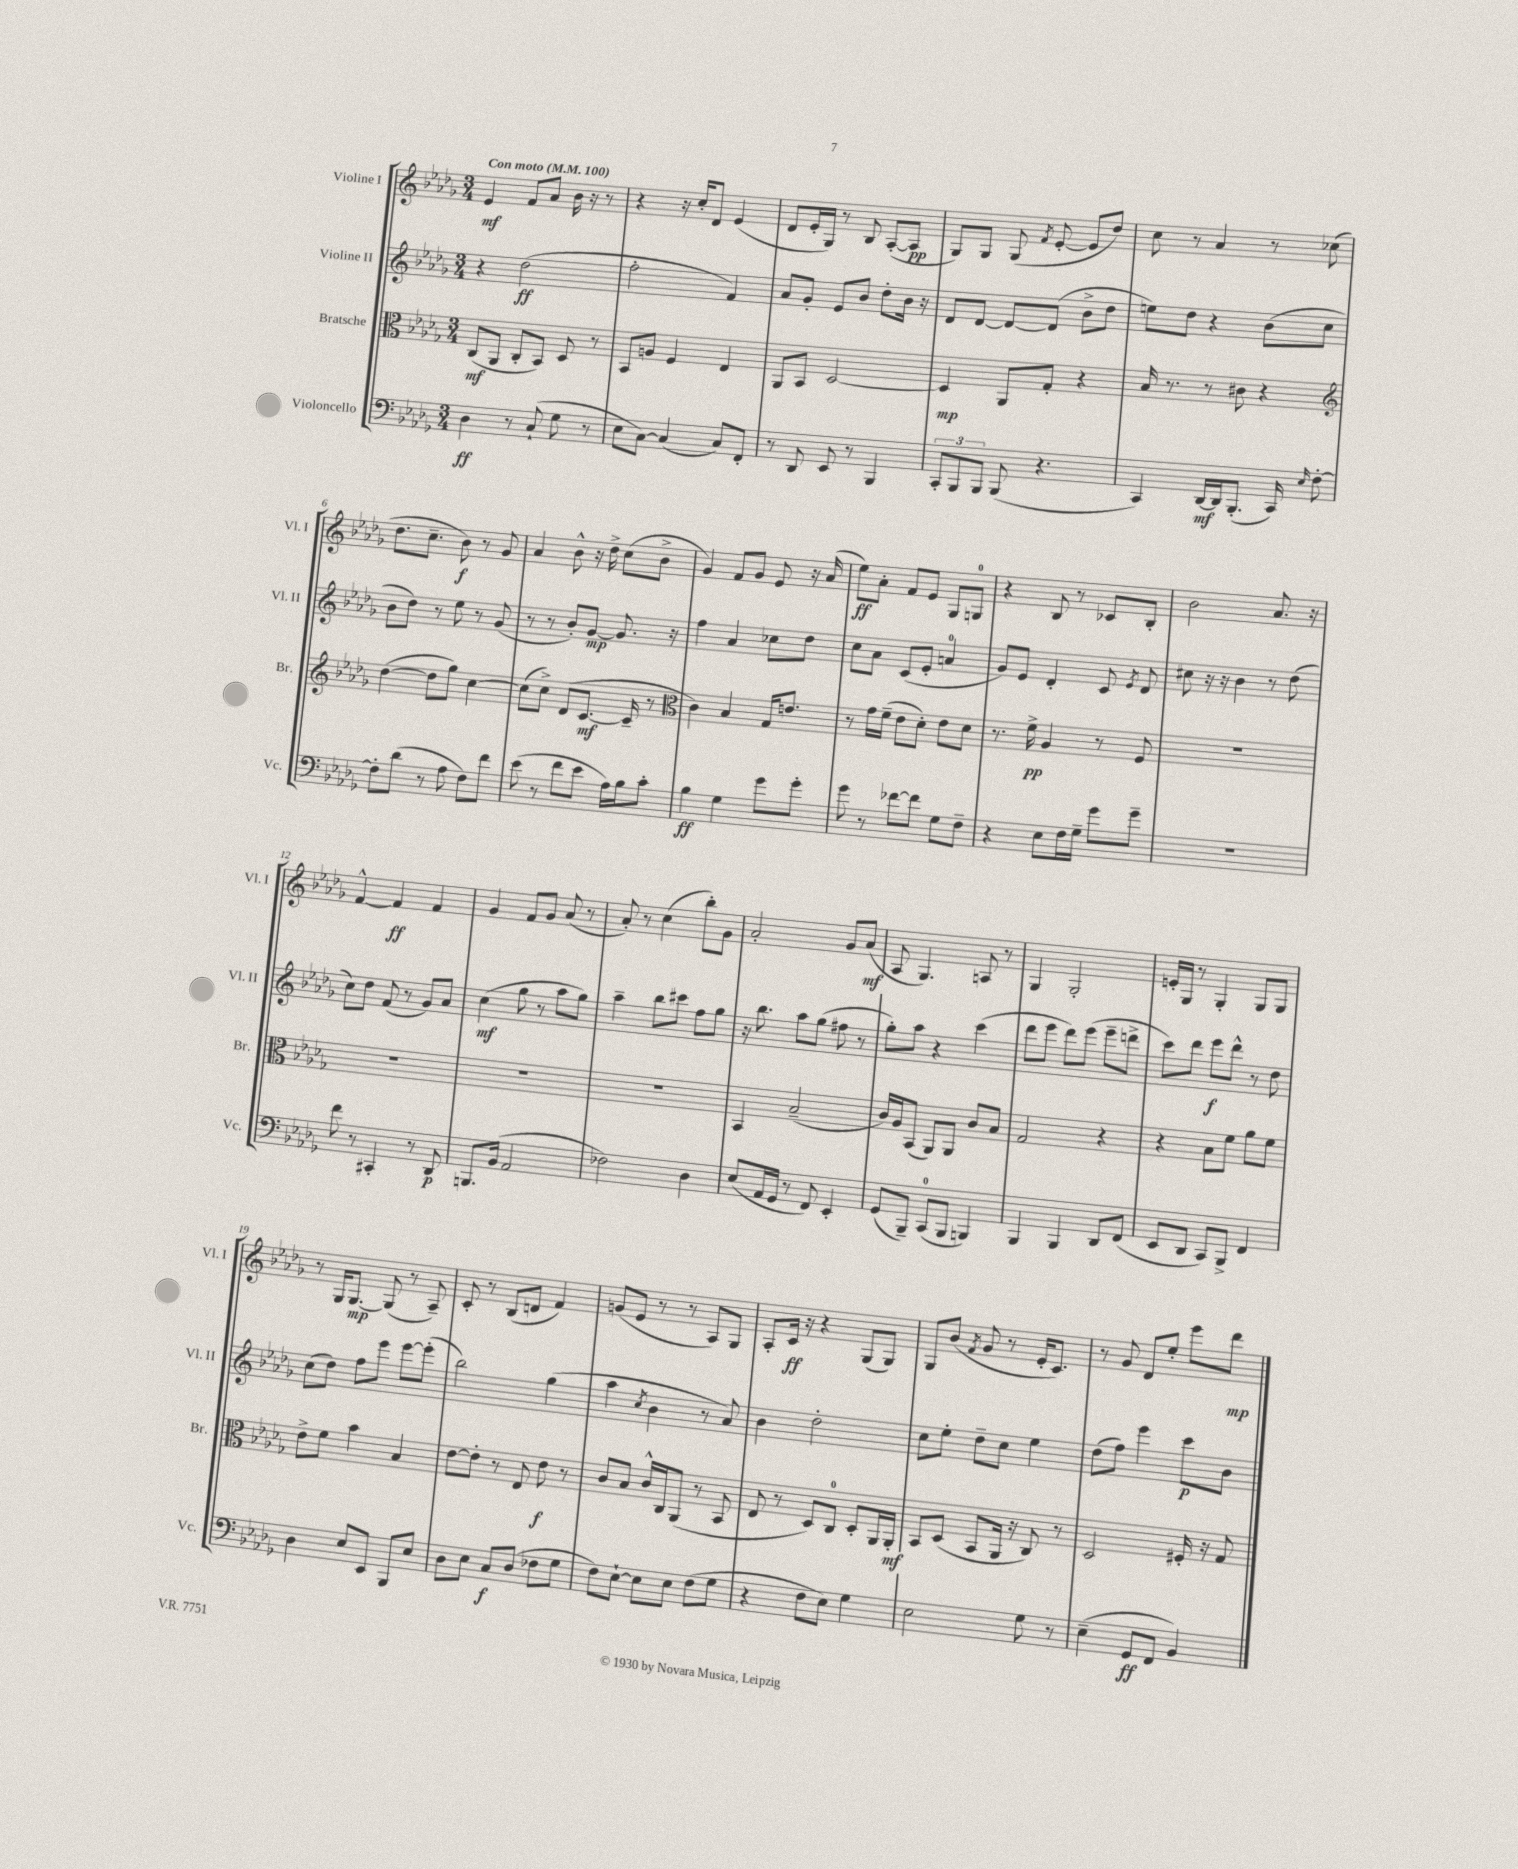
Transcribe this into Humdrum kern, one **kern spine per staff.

**kern	**dynam	**kern	**dynam	**kern	**dynam	**kern	**dynam
*part4	*part4	*part3	*part3	*part2	*part2	*part1	*part1
*staff4	*staff4	*staff3	*staff3	*staff2	*staff2	*staff1	*staff1
*I"Violoncello	*	*I"Bratsche	*	*I"Violine II	*	*I"Violine I	*
*I'Vc.	*	*I'Br.	*	*I'Vl. II	*	*I'Vl. I	*
*clefF4	*	*clefC3	*	*clefG2	*	*clefG2	*
*k[b-e-a-d-g-]	*	*k[b-e-a-d-g-]	*	*k[b-e-a-d-g-]	*	*k[b-e-a-d-g-]	*
*M3/4	*	*M3/4	*	*M3/4	*	*M3/4	*
*MM100	*	*MM100	*	*MM100	*	*MM100	*
=1	=1	=1	=1	=1	=1	=1	=1
!	!	!	!	!	!	!LO:TX:a:B:t=Con moto	!
4D-\	ff	(8C/L	mf	4r	.	4e-/	mf
.	.	8AA-/J	.	.	.	.	.
8r	.	8C'/L	.	(2dd-\	ff	8f/L	.
(8C`/	.	8BB-/J)	.	.	.	8a-/J	.
8G-\	.	8D-/	.	.	.	16b-\	.
.	.	.	.	.	.	16r	.
8r	.	8r	.	.	.	8r	.
=2	=2	=2	=2	=2	=2	=2	=2
8E-\L	.	8BB-/L	.	2ff'\	.	4r	.
[8C\J)	.	8An/J	.	.	.	.	.
(4C/]	.	4F/	.	.	.	16r	.
.	.	.	.	.	.	16cc'/KL	.
.	.	.	.	.	.	8d-/J	.
8C/L)	.	4E-/	.	4f/)	.	(4e-/	.
8FF'/J	.	.	.	.	.	.	.
=3	=3	=3	=3	=3	=3	=3	=3
8r	.	8AA-/L	.	8a-/L	.	8d-/L	.
8DD-/	.	8BB-/J	.	8g-'/J	.	16e-'/L	.
.	.	.	.	.	.	16G-/JJ)	.
8EE-/	.	[2D-/	.	8e-/L	.	8r	.
8r	.	.	.	8b-/J	.	8B-/	.
4BBB-/	.	.	.	8dd-'\L	.	([8A-'/L	.
.	.	.	.	16b-\Jk	.	8A-/J]	pp
.	.	.	.	16r	.	.	.
=4	=4	=4	=4	=4	=4	=4	=4
12CC'/L	.	4D-/]	mp	8d-/L	.	8G-/L)	.
12BBB-/	.	.	.	.	.	.	.
.	.	.	.	[8d-/J	.	8G-/J	.
12BBB-/J	.	.	.	.	.	.	.
(8BBB-/	.	8AA-/L	.	8d-/L_	.	(8G-/	.
.	.	.	.	.	.	8qf/	.
4.r	.	8G-'/J	.	(8d-/J]	.	[8e-'/	.
.	.	4r	.	8b-^\L	.	8e-/L]	.
.	.	.	.	8dd-\J	.	8dd-/J)	.
=5	=5	=5	=5	=5	=5	=5	=5
4CC/)	.	16B-/	.	8een\L)	.	8cc\	.
.	.	8.r	.	.	.	.	.
.	.	.	.	8dd-\J	.	8r	.
[16DD-/LL	mf	8r	.	4r	.	4a-/	.
16DD-/J]	.	.	.	.	.	.	.
(8.BBB-'/J	.	8c#X\	.	.	.	.	.
.	.	4r	.	(8b-\L	.	8r	.
16CC/)	.	.	.	.	.	.	.
16qqE-/	.	.	.	.	.	.	.
[8F'\	.	.	.	8cc\J	.	(8cc-X\	.
!!LO:LB:g=z
=6	=6	=6	=6	=6	=6	=6	=6
*	*	*clefG2	*	*	*	*	*
8F'\L]	.	([4dd-\	.	8b-\L	.	8.dd-\L	.
(8d-\J	.	.	.	8dd-\J)	.	.	.
.	.	.	.	.	.	8.cc~\J	.
8r	.	8dd-\L]	.	8r	.	.	.
8A-\	.	8gg-\J)	.	8ee-\	.	8b-\)	f
8F\L)	.	[4cc\	.	8r	.	8r	.
8f\J	.	.	.	(8g-/	.	8g-/	.
=7	=7	=7	=7	=7	=7	=7	=7
(8e-\	.	(8cc\L]	.	8r	.	4a-/	.
8r	.	8cc^\J)	.	8r	.	.	.
8f\L	.	(8d-/L	.	8b-'/L)	.	8b-^^\	.
8e-\J	.	[8.c/J	mf	[8g-/J	mp	16r	.
.	.	.	.	.	.	16dd-^\	.
16A-\LL)	.	.	.	8.g-/]	.	(8cc\L	.
16B-\J	.	16c~/]	.	.	.	.	.
8c'\J	.	8r	.	.	.	8b-^\J	.
.	.	.	.	16r	.	.	.
=8	=8	=8	=8	=8	=8	=8	=8
*	*	*clefC3	*	*	*	*	*
4B-\	ff	4c\)	.	4ff\	.	4g-/)	.
4G-\	.	4B-/	.	4a-/	.	8f/L	.
.	.	.	.	.	.	8g-/J	.
8g-\L	.	16G-/KL	.	8cc-X\L	.	8e-/	.
.	.	8.en/J	.	.	.	.	.
8g-'\J	.	.	.	8dd-\J	.	16r	.
.	.	.	.	.	.	(16a-/	.
=9	=9	=9	=9	=9	=9	=9	=9
8g-\	.	8r	.	8cc\L	.	8ee-\L)	ff
8r	.	16g-\LL	.	8a-\J	.	8a-'\J	.
.	.	(16f~\JJ	.	.	.	.	.
[8f-X\L	.	8e-\L	.	(8c/L	.	8f/L	.
8f-\J]	.	8d-'\J)	.	8e-'/J	.	8e-/J	.
8G-\L	.	8e-\L	.	4an/	.	8G-/L	.
8F~\J	.	8d-\J	.	.	.	8Gn/J	.
=10	=10	=10	=10	=10	=10	=10	=10
4r	.	8.r	.	8g-/L)	.	4r	.
.	.	.	.	8e-/J	.	.	.
.	.	16f^\	pp	.	.	.	.
8E-\L	.	4A-/	.	4d-'/	.	8B-/	.
16F\L	.	.	.	.	.	8r	.
16G-~\JJ	.	.	.	.	.	.	.
8g-\L	.	8r	.	8c/	.	8c-X/L	.
.	.	.	.	8qe-/	.	.	.
8g-~\J	.	8F/	.	8d-/	.	8B-'/J	.
=11	=11	=11	=11	=11	=11	=11	=11
2.r	.	2.r	.	8cc#X\	.	2b-\	.
.	.	.	.	16r	.	.	.
.	.	.	.	16r	.	.	.
.	.	.	.	4b-\	.	.	.
.	.	.	.	8r	.	8.a-/	.
.	.	.	.	(8dd-\	.	.	.
.	.	.	.	.	.	16r	.
!!LO:LB:g=z
=12	=12	=12	=12	=12	=12	=12	=12
8f\	.	2.r	.	8cc\L)	.	[4f^^/	.
8r	.	.	.	8dd-\J	.	.	.
4CC#X'/	.	.	.	(8f/	.	4f/]	ff
.	.	.	.	8r	.	.	.
8r	.	.	.	8g-/L)	.	4f/	.
8DD-/	p	.	.	8a-/J	.	.	.
=13	=13	=13	=13	=13	=13	=13	=13
8.BBBn/L	.	2.r	.	(4cc\	mf	4g-/	.
(16BB-/Jk	.	.	.	.	.	.	.
2AA-/	.	.	.	8gg-\	.	8f/L	.
.	.	.	.	8r	.	8g-/J	.
.	.	.	.	8aa-\L	.	(8a-/	.
.	.	.	.	8gg-\J)	.	8r	.
=14	=14	=14	=14	=14	=14	=14	=14
2F-X\)	.	2.r	.	4aa-~\	.	8a-'/)	.
.	.	.	.	.	.	8r	.
.	.	.	.	8bb-\L	.	(4cc\	.
.	.	.	.	8ccc#X\J	.	.	.
4D-\	.	.	.	8ff\L	.	8bb-'\L)	.
.	.	.	.	8gg-\J	.	8g-\J	.
=15	=15	=15	=15	=15	=15	=15	=15
(8E-/L	.	4BB-/	.	16r	.	2a-'/	.
.	.	.	.	8.bb-\	.	.	.
16AA-/L	.	.	.	.	.	.	.
16GG-/JJ	.	.	.	.	.	.	.
8r	.	(2B-~/	.	8aa-\L	.	.	.
8FF/)	.	.	.	(8gg-\J	.	.	.
4EE-'/	.	.	.	8ff#X\	.	8g-/L	.
.	.	.	.	8r	.	(8a-/J	mf
=16	=16	=16	=16	=16	=16	=16	=16
(8GG-/L	.	16c/LL)	.	8gg-'\L)	.	8A-/	.
.	.	16A-/J	.	.	.	.	.
8BBB-~/J)	.	(8BB-/J	.	8aa-\J	.	4.G-/)	.
(8CC/L	.	8AA-/L)	.	4r	.	.	.
8BBB-/J	.	8AA-/J	.	.	.	.	.
4BBBn/)	.	8c/L	.	(4ccc\	.	8An/	.
.	.	8B-/J	.	.	.	8r	.
=17	=17	=17	=17	=17	=17	=17	=17
4BBB-/	.	2G-/	.	8ddd-\L	.	4G-/	.
.	.	.	.	8eee-\J	.	.	.
4BBB-/	.	.	.	8ddd-\L)	.	2G-'/	.
.	.	.	.	(8eee-\J	.	.	.
8DD-/L	.	4r	.	8eee-~\L	.	.	.
(8FF/J	.	.	.	8dddn^\J	.	.	.
=18	=18	=18	=18	=18	=18	=18	=18
8EE-/L	.	4r	.	8ccc\L)	.	16en'/LL	.
.	.	.	.	.	.	16G-/JJ	.
8DD-/J	.	.	.	8ddd-\J	.	8r	.
8CC/L)	.	8B-\L	.	8eee-\L	f	4G-'/	.
8BBB-^/J	.	8f\J	.	8ddd-^^\J	.	.	.
4FF/	.	8a-\L	.	8r	.	8G-/L	.
.	.	8f\J	.	8dd-\	.	8G-/J	.
!!LO:LB:g=z
=19	=19	=19	=19	=19	=19	=19	=19
4D-\	.	8e-^\L	.	(8cc\L	.	8r	.
.	.	8f\J	.	8dd-\J)	.	16G-/KL	.
.	.	.	.	.	.	[8.G-/J	mp
8E-/L	.	4b-\	.	8ff\L	.	.	.
8EE-/J	.	.	.	8eee-\J	.	(8G-/]	.
8BBB-/L	.	4B-/	.	[8eee-\L	.	8r	.
8E-/J	.	.	.	(8eee-'\J]	.	8A-~/)	.
=20	=20	=20	=20	=20	=20	=20	=20
8D-\L	.	[8e-\L	.	2bb-\)	.	8c'/	.
8E-\J	.	8e-'\J]	.	.	.	8r	.
8C/L	f	8r	.	.	.	(8B-/L	.
(8D-/J	.	8E-/	.	.	.	8dn/J	.
8F-X\L	.	8e-\	f	(4gg-\	.	4f/)	.
8G-\J	.	8r	.	.	.	.	.
=21	=21	=21	=21	=21	=21	=21	=21
8F\L)	.	8c/L	.	4aa-\	.	(8gn/L	.
[8E-`\J	.	8B-/J	.	.	.	8e-/J	.
.	.	.	.	8qcc/	.	.	.
8E-\L]	.	16c^^/LL	.	4b-\	.	8r	.
.	.	16C/J	.	.	.	.	.
8E-\J	.	(8AA-/J	.	.	.	8r	.
(8F\L	.	8r	.	8r	.	8A-/L)	.
8G-\J	.	8BB-/	.	8a-/)	.	8G-/J	.
=22	=22	=22	=22	=22	=22	=22	=22
4r	.	8E-/	.	4b-\	.	8A-'/L	.
.	.	8r	.	.	.	16c/Jk	ff
.	.	.	.	.	.	16r	.
8F\L	.	8D-/L)	.	2dd-'\	.	4r	.
8E-\J)	.	8C/J	.	.	.	.	.
4G-\	.	8D-'/L	.	.	.	(8G-/L	.
.	.	16AA-/L	.	.	.	8G-/J)	.
.	.	16AA-'/JJ	mf	.	.	.	.
=23	=23	=23	=23	=23	=23	=23	=23
2E-\	.	8BB-/L	.	8cc\L	.	8G-/L	.
.	.	(8D-/J	.	8ee-'\J	.	(8b-/J	.
.	.	.	.	.	.	8qf/	.
.	.	8BB-/L	.	8dd-~\L	.	8g-/	.
.	.	16AA-/Jk	.	8cc\J	.	8r	.
.	.	16r	.	.	.	.	.
8G-\	.	8C/)	.	4ee-\	.	16e-'/KL	.
.	.	.	.	.	.	8.c/J)	.
8r	.	8r	.	.	.	.	.
=24	=24	=24	=24	=24	=24	=24	=24
(4E-~\	.	2D-/	.	(8dd-\L	.	8r	.
.	.	.	.	8ff\J)	.	8g-/	.
8GG-/L	ff	.	.	4eee-\	.	8d-/L	.
8FF/J	.	.	.	.	.	8ee-'/J	.
4BB-/)	.	16F#X'/	.	8ccc\L	p	8eee-\L	.
.	.	16r	.	.	.	.	.
.	.	8G-/	.	8b-\J	.	8ddd-\J	mp
==	==	==	==	==	==	==	==
*-	*-	*-	*-	*-	*-	*-	*-
